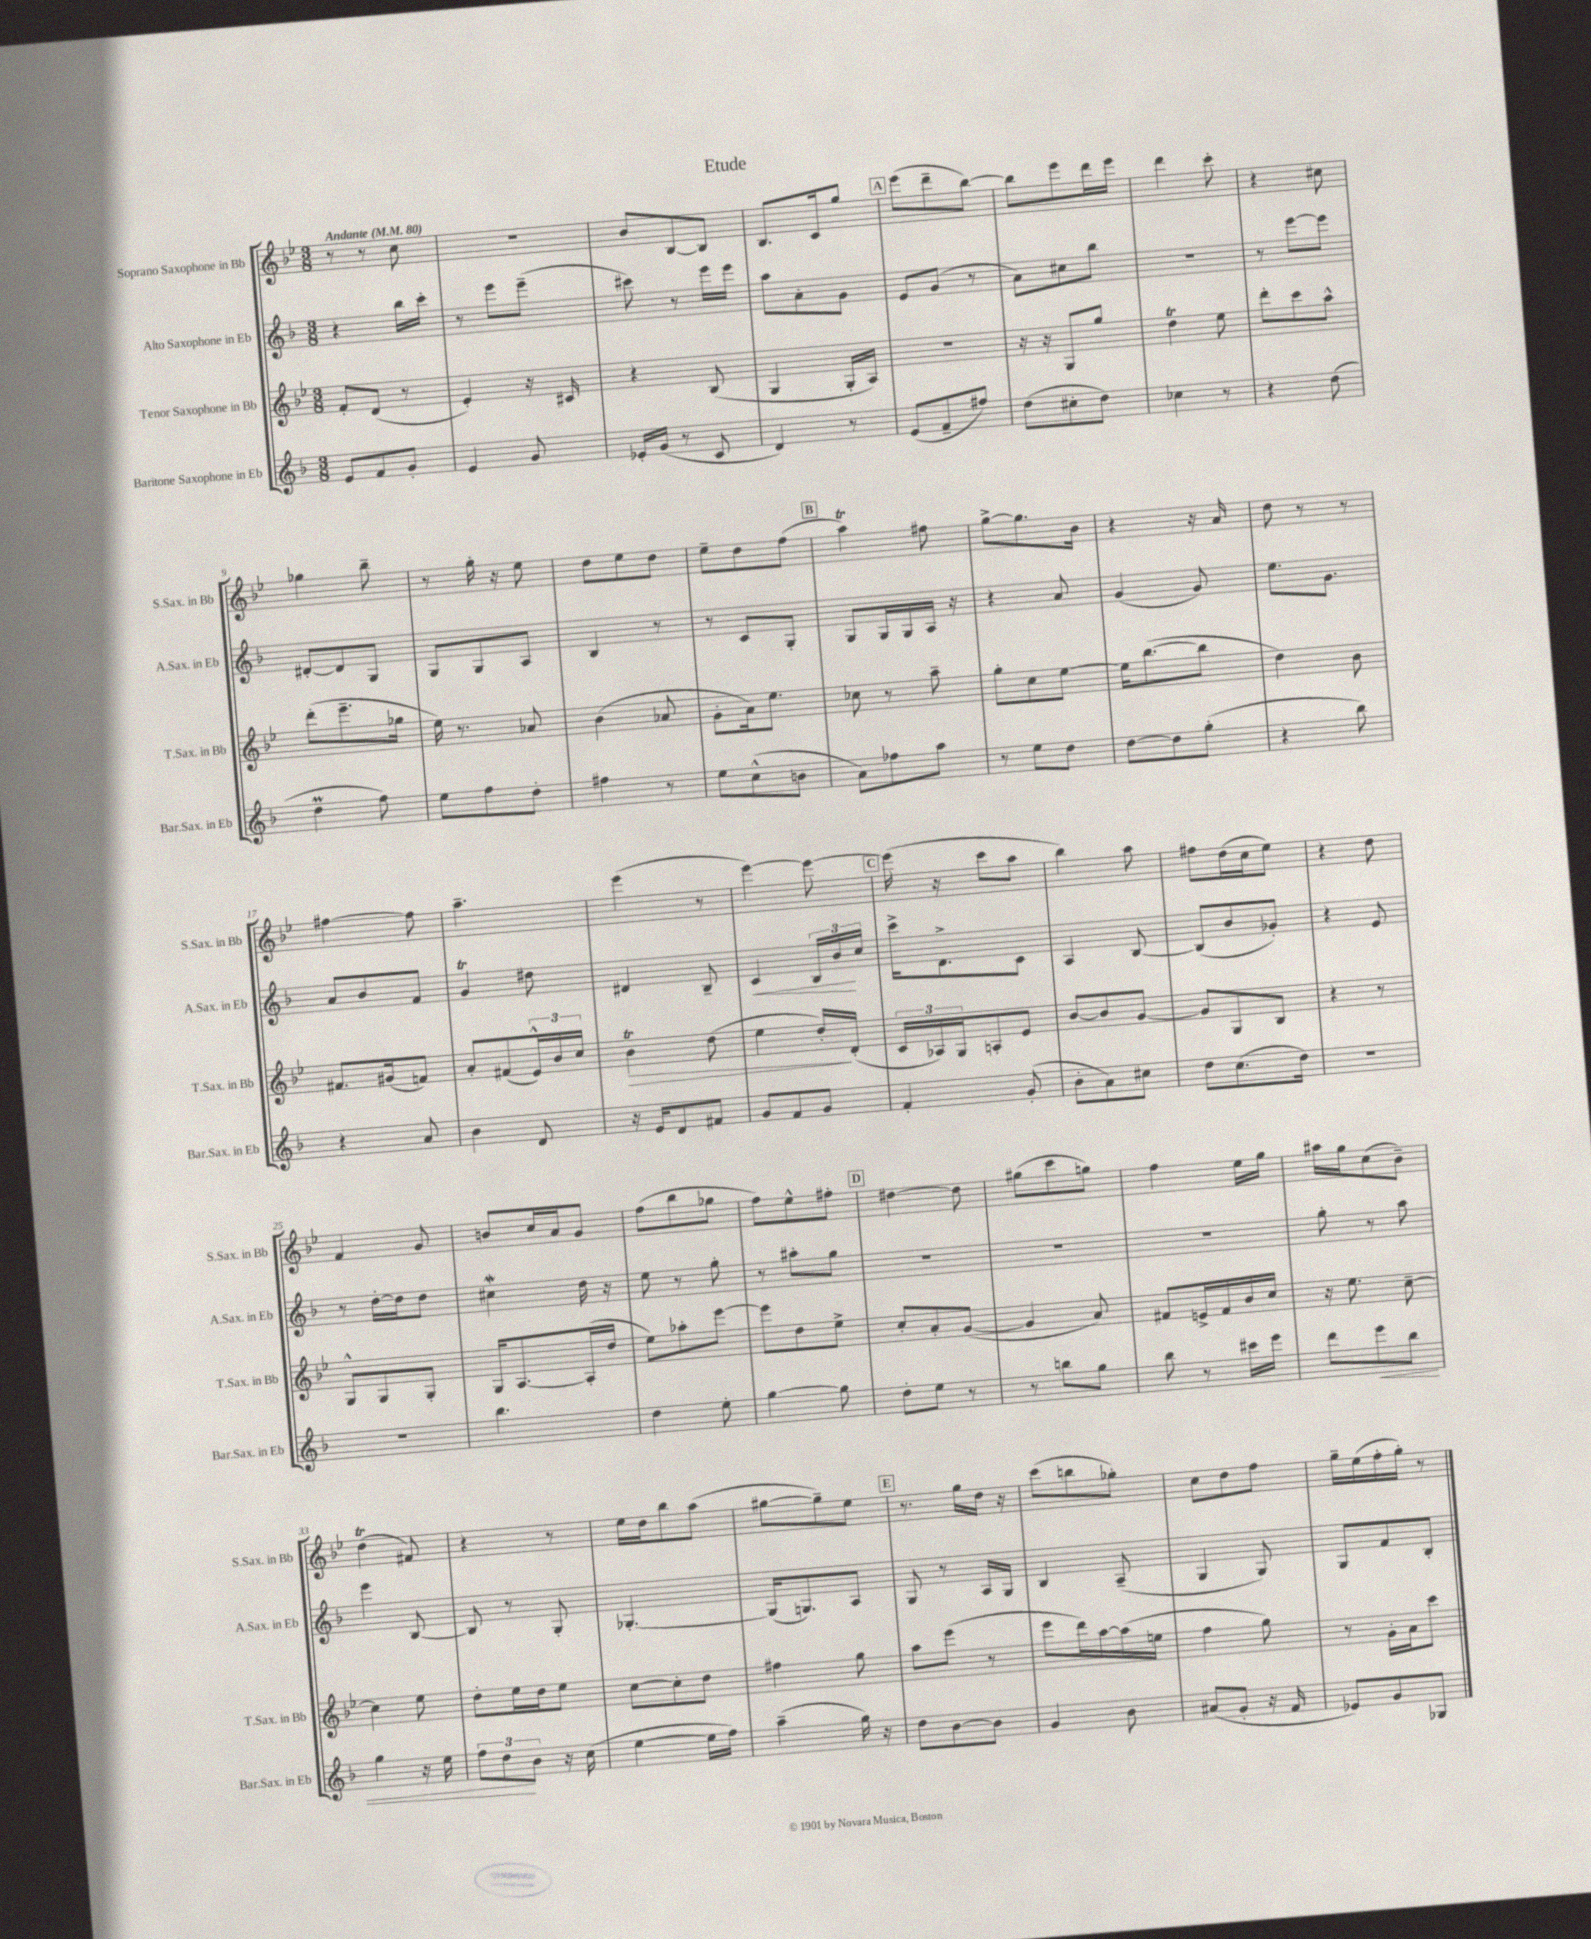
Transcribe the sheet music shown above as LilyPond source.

\header { title = "Etude" }
<<
\new StaffGroup <<
\new Staff = "s0" \with { instrumentName = "Soprano Saxophone in Bb" shortInstrumentName = "S.Sax. in Bb" } {
    \clef treble \key bes \major \numericTimeSignature \time 3/8 \tempo "Andante" 4 = 80
    r8 r8 c''8 |
    r4. |
    bes'8 bes8~ bes8 |
    bes8. c'16 g''8 |
    \mark \markup { \box "A" } ees'''8( d'''8-- bes''8~) |
    bes''8 ees'''8 d'''16 ees'''16 |
    d'''4 c'''8-. |
    r4 cis''8 |
    ges''4 bes''8-- |
    r8 g''16-. r16 ees''8 |
    d''8 ees''8 d''8 |
    ees''8-- d''8 f''8( |
    \mark \markup { \box "B" } a''4\trill) fis''8 |
    g''8~-> g''8. bes'16 |
    r4 r16 a'16 |
    d''8 r8 r8 |
    fis''4~ fis''8 |
    a''4.-- |
    ees'''4( r8 |
    ees'''4~) ees'''8~ |
    \mark \markup { \box "C" } ees'''16( r16 c'''8 a''8 |
    bes''4) a''8 |
    fis''8 d''16( c''16 ees''8) |
    r4 d''8 |
    f'4 g'8 |
    b'8 c''16 a'16 g'8 |
    f''8( bes''8 ges''8 |
    f''8) ees''8-^ fis''8-. |
    \mark \markup { \box "D" } dis''4~ dis''8 |
    gis''8( c'''8 g''8) |
    f''4 ees''16 g''16 |
    ais''16 g''16 c''8( bes'8--) |
    d''4\trill( fis'8) |
    r4 r8 |
    ees''16 d''16 bes''8 a''8( |
    gis''8~ gis''8--) ees''8 |
    \mark \markup { \box "E" } r8. g''16 d''16 r16 |
    c'''8( b''8 ges''8-.) |
    c''8 d''8 f''8 |
    g''16-- ees''16( f''16-. g''16-.) r8 \bar "|." |
}
\new Staff = "s1" \with { instrumentName = "Alto Saxophone in Eb" shortInstrumentName = "A.Sax. in Eb" } {
    \clef treble \key f \major \numericTimeSignature \time 3/8
    r4 bes''16 c'''16-. |
    r8 e'''8 e'''8--( |
    cis'''8) r8 e'''16 e'''16 |
    a''8 a'8-. g'8 |
    \mark \markup { \box "A" } e'8 g'8( r8 |
    a'8) cis''8 bes''8 |
    r4. |
    r8 e'''8~ e'''8 |
    dis'8~-. dis'8 g8 |
    g8 g8 a8 |
    bes4 r8 |
    r8 c'8 g8-. |
    \mark \markup { \box "B" } g8 g16 g16 a16 r16 |
    r4 a'8 |
    g'4( g'8) |
    e''8. g'8. |
    a'8 bes'8 f'8 |
    g'4\trill dis''8 |
    dis'4 bes8-- |
    c'4\< \tuplet 3/2 { bes16 bes'16\! c''16 } |
    \mark \markup { \box "C" } c'''16-> d'8.-> c'8 |
    a4 bes8~ |
    bes8( bes'8 ges'8-.) |
    r4 e'8 |
    r8 d''16~-. d''16 d''8 |
    cis''4\mordent d''16 r16 |
    e''8 r8 g''8-. |
    r8 ais''8-. g''8 |
    \mark \markup { \box "D" } R4. |
    R4. |
    R4. |
    g''8-. r8 a''8 |
    e'''4 bes8~ |
    bes8 r8 g8-. |
    ges4.~-. |
    ges16( g8.) a8 |
    \mark \markup { \box "E" } g8 r8 a16 g16 |
    bes4 a8--( |
    g4 g8) |
    g8 f'8 bes8-. \bar "|." |
}
\new Staff = "s2" \with { instrumentName = "Tenor Saxophone in Bb" shortInstrumentName = "T.Sax. in Bb" } {
    \clef treble \key bes \major \numericTimeSignature \time 3/8
    f'8-. d'8( r8 |
    ees'4-.) r16 cis'16 |
    r4 bes8( |
    g4 g16-. a16) |
    \mark \markup { \box "A" } R4. |
    r16 r16 g8 g''8 |
    d''4\trill ees''8 |
    d'''8-. c'''8 a''8-^ |
    d'''8-.( ees'''8.-- ges''16 |
    ees''16) r8. aes'8 |
    bes'4( aes'8 |
    g'8-. a'16) ees''8. |
    \mark \markup { \box "B" } ces''8 r8 a''8-- |
    g''8-. c''8 ees''8~ |
    ees''16 bes''8.~( bes''8 |
    d''4) bes'8 |
    fis'8. gis'16( f'8) |
    a'8-. fis'8( \tuplet 3/2 { ees'16-^) bes'16 c''16 } |
    bes'4\trill\> d''8( |
    ees''4 d''16-.\!) d'16-.( |
    \mark \markup { \box "C" } \tuplet 3/2 { c'16 aes16) g16 } a8-. ees'8 |
    bes'8~ bes'8 g'8~ |
    g'8 g8 bes8 |
    r4 r8 |
    g8-^ g8 g8-. |
    g16 a8.~ a16-.( d''16 |
    ees''8) aes''8-. ees'''8~ |
    ees'''8 d''8 ees''8-> |
    \mark \markup { \box "D" } c''8-. a'8-. g'8~( |
    g'4 a'8) |
    fis'8 e'16-> fis'16 bes'16 c''16 |
    r16 ees''8. c''8~-- |
    c''4 ees''8 |
    d''8-. ees''16 d''16 ees''8 |
    c''8~ c''8-. d''8 |
    fis''4 g''8 |
    \mark \markup { \box "E" } a''8 ees'''8( r8 |
    ees'''8 d'''16) a''16~ a''16( e''16 |
    f''4 g''8) |
    r8 g'16-. a'16 c'''8 \bar "|." |
}
\new Staff = "s3" \with { instrumentName = "Baritone Saxophone in Eb" shortInstrumentName = "Bar.Sax. in Eb" } {
    \clef treble \key f \major \numericTimeSignature \time 3/8
    e'8 f'8 g'8-. |
    e'4 g'8 |
    ees'16-. g'16( r8 c'8 |
    d'4) r8 |
    \mark \markup { \box "A" } e'8( f'8-- fis''8) |
    d''8( cis''8-. d''8) |
    ces''4 r8 |
    r4 d''8( |
    d''4\prall f''8) |
    e''8 f''8 d''8-. |
    fis''4 r8 |
    e''8 c''8-^( b'8 |
    \mark \markup { \box "B" } a'8) fes''8 a''8 |
    r8 e''8 d''8 |
    d''8~ d''8 g''8-.( |
    r4 bes''8) |
    r4 a'8 |
    bes'4 d'8 |
    r16 e'16 d'8 fis'8 |
    g'8 f'8 g'8 |
    \mark \markup { \box "C" } f'4-. g'8-.( |
    bes'8-. a'8) cis''8 |
    d''8 c''8.( d''16) |
    R4. |
    R4. |
    bes''4. |
    d''4 e''8-. |
    g''4~ g''8 |
    \mark \markup { \box "D" } d''8-. e''8 r8 |
    r8 b''8 g''8 |
    bes''8 r8 cis'''16 e'''16 |
    d'''8 e'''8\< bes''8 |
    g''4 r16 e''16 |
    \tuplet 3/2 { f''8 d''8\! bes'8 } r16 c''16( |
    e''4~ e''16 f''16) |
    a''4--( g''16) r16 |
    \mark \markup { \box "E" } d''8 bes'8~ bes'8 |
    g'4 bes'8 |
    ais'8( g'8-. r16 f'16 |
    ees'8) g'8 ges8 \bar "|." |
}
>>
>>
